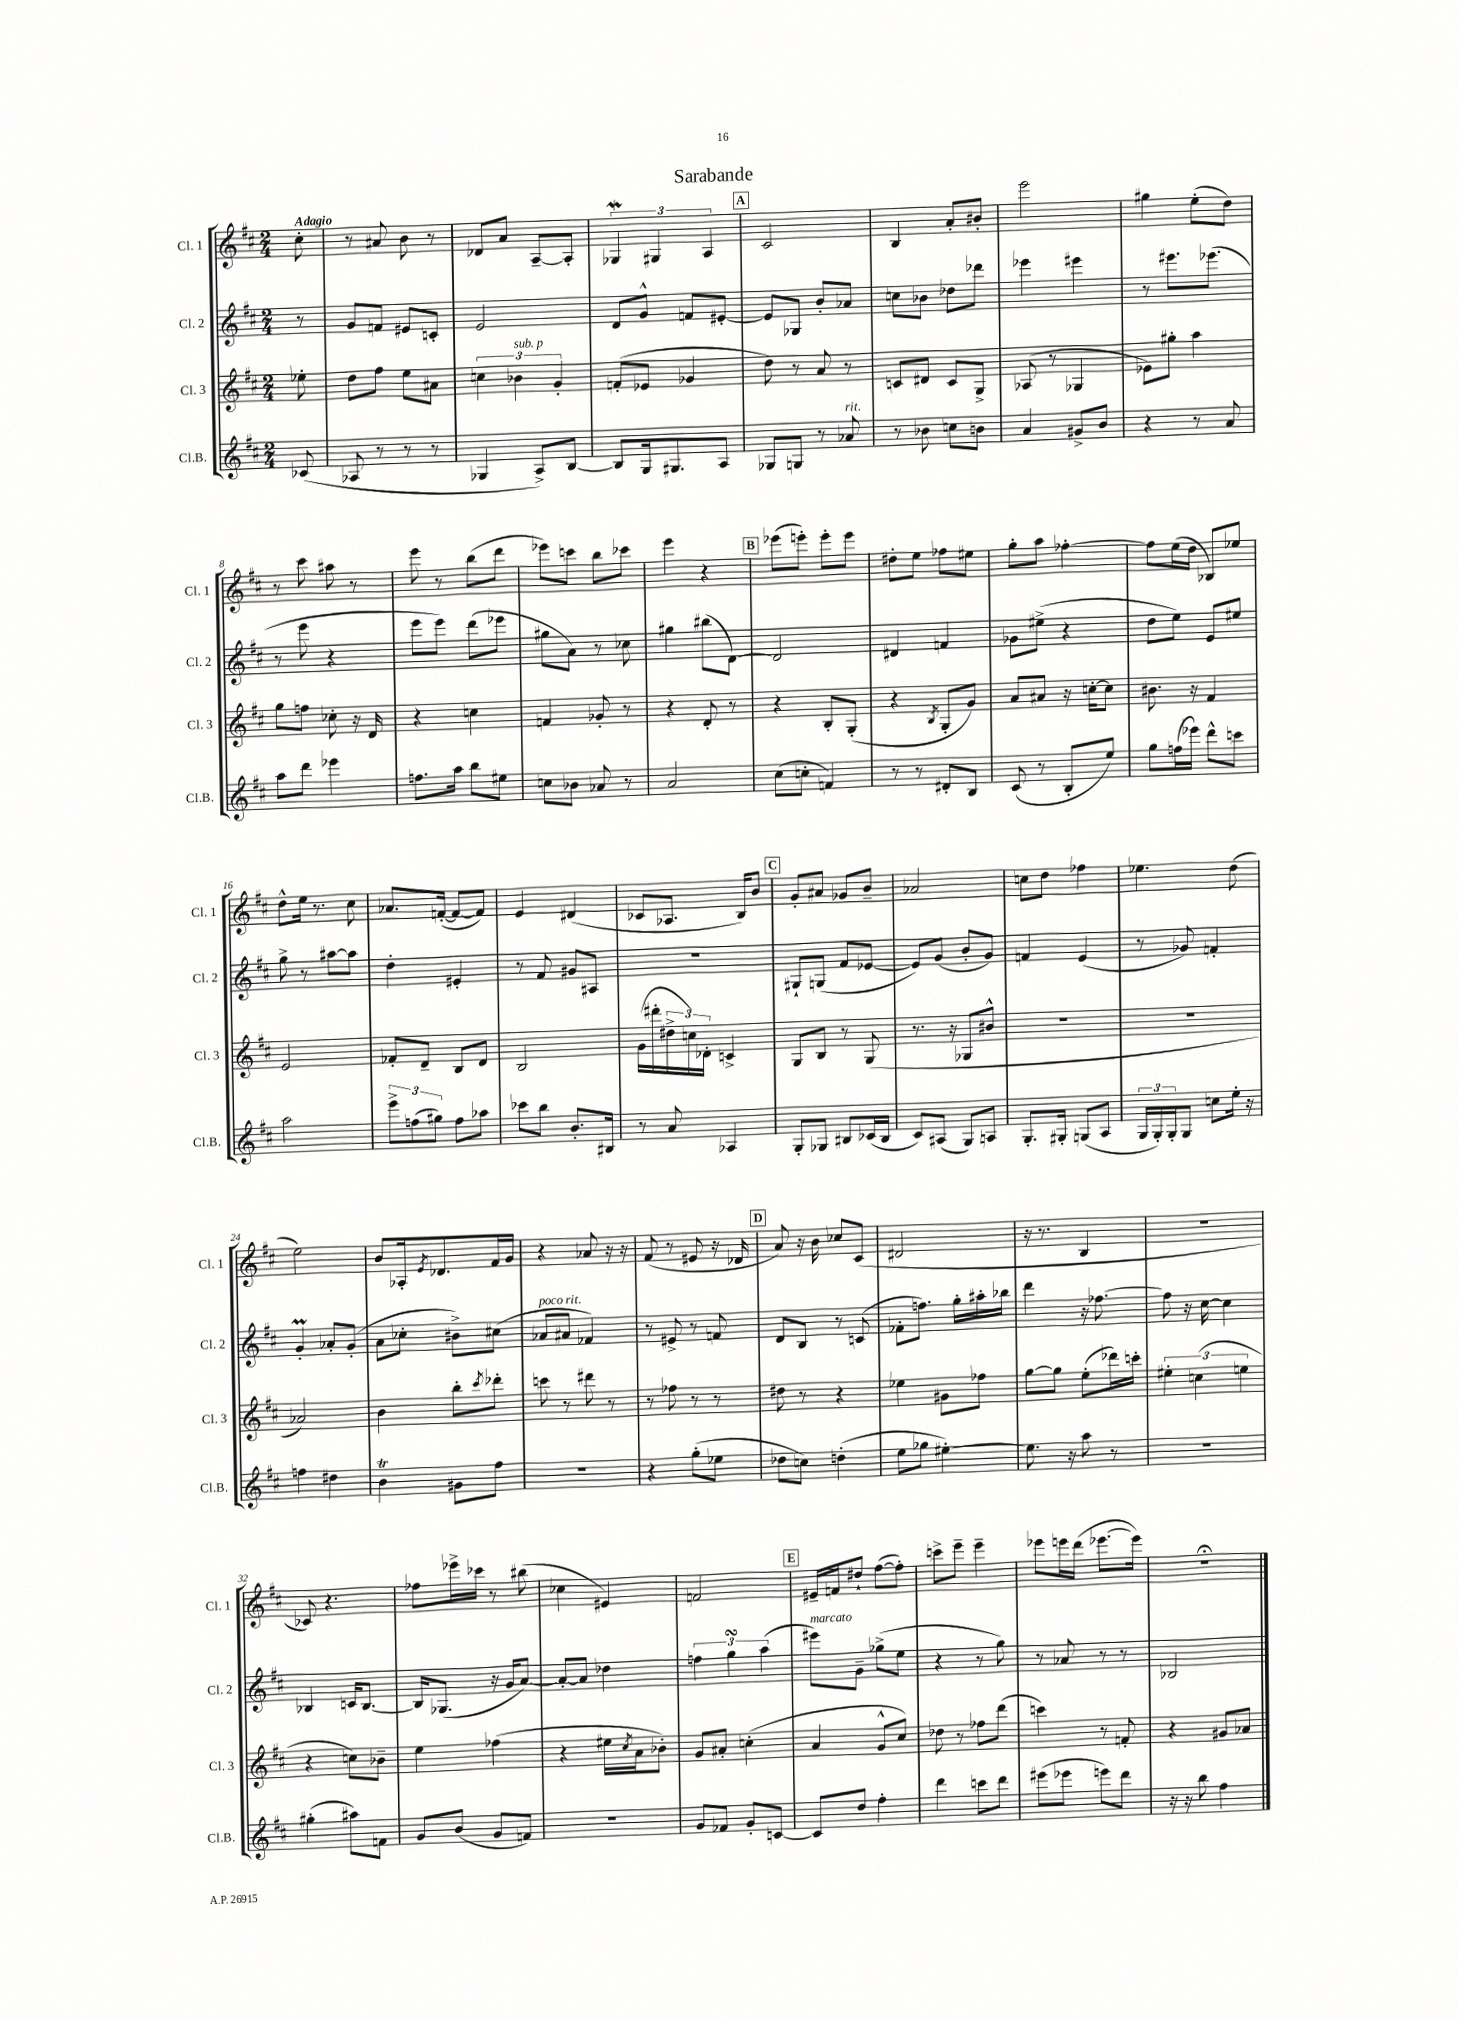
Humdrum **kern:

**kern	**kern	**kern	**kern
*staff4	*staff3	*staff2	*staff1
*clefG2	*clefG2	*clefG2	*clefG2
*k[f#c#]	*k[f#c#]	*k[f#c#]	*k[f#c#]
*M2/4	*M2/4	*M2/4	*M2/4
(8c-/	8ee-'\	8r	8cc#'\
=	=	=	=
8A-/	8dd\L	8g/L	8r
8r	8ff#\J	8f/J	8a#/
8r	8ee\L	8e#/L	8b\
8r	8a#\J	8c'/J	8r
=	=	=	=
4G-/	6cc\	2e/	8d-/L
.	.	.	8a/J
.	6b-\	.	.
8A^/L)	.	.	[8A~/L
.	6g'/	.	.
[8B/J	.	.	8A'/]J
=	=	=	=
8B/]L	(8f'/L	8d/L	6G-/
16G/k	8e-/J	8g^^/J	.
.	.	.	6G#/
8.G#/	.	.	.
.	4g-/	8f/L	.
.	.	.	6A/
8A/J	.	[8e#'/J	.
=	=	=	=
8G-/L	8dd\)	8e#/]L	2c#/
8G/J	8r	8G-/J	.
8r	8a/	8b'/L	.
8a-/	8r	8a-/J	.
=	=	=	=
8r	8c/L	8cc\L	4B/
8b-\	8d#/J	8b-\J	.
8cc\L	8c/L	8dd-\L	8a'/L
8b\J	8G^/J	8ddd-\J	8b#'/J
=	=	=	=
4a/	(8A-/	4eee-\	2eee\
.	8r	.	.
8g#^/L	4G-/	4eee#\	.
8b/J	.	.	.
=	=	=	=
4r	8e-\L)	8r	4gg#\
.	8gg#'\J	8.eee#\L	.
8r	4aa\	.	(8ee'\L
.	.	(8.eee-\J	.
8a/	.	.	8dd\J)
=	=	=	=
8aa\L	8gg\L	8r	8r
8ddd\J	8ff\J	8eee\	8ccc#\
4eee-\	8cc-'\	4r	8aa#\
.	16r	.	8r
.	16d/	.	.
=	=	=	=
8.ff\L	4r	8eee\L	8eee\
.	.	8eee\J)	8r
16aa\Jk	.	.	.
8bb\L	4cc\	(8ddd\L	(8bb\L
8ee#\J	.	8eee-\J	8ddd\J
=	=	=	=
8cc\L	4f/	8gg#\L	8eee-\L)
8b-\J	.	8a\J)	8ccc\J
8a-/	8g-'/	8r	8bb\L
8r	8r	8cc-\	8ccc-\J
=	=	=	=
2a/	4r	4gg#\	4eee\
.	8d'/	(8bb#\L	4r
.	8r	[8d\J)	.
=	=	=	=
(8cc#\L	4r	2d/]	(8eee-\L
8cc'\J	.	.	8eee'\J)
4f/)	8B'/L	.	8eee'\L
.	(8G'/J	.	8eee\J
=	=	=	=
8r	4r	4d#/	8dd#'\L
8r	.	.	8ee\J
.	8qB/	.	.
8d#'/L	8G'/L	4f/	8ff-\L
8B/J	8g/J)	.	8ee#\J
=	=	=	=
(8c#/	8a/L	8g-\L	8gg'\L
8r	8a#/J	(8ee#^\J	8aa\J
8B'/L	16r	4r	[4ff-'\
.	[16cc'\LK	.	.
8ee/J)	8cc\]J	.	.
=	=	=	=
8gg\L	8.b#\	8dd\L	8ff-\]L
(16ff\L	.	8ee\J)	(16ee\L
16eee-\JJ)	16r	.	16dd\JJ
8ddd^^\L	4f#/	8e/L	8B-/L)
8ccc\J	.	8ee#/J	8ee-/J
=	=	=	=
2aa\	2e/	8gg^\	8dd^^\L
.	.	8r	16ee\Jk
.	.	.	8.r
.	.	[8aa#\L	.
.	.	8aa#\]J	8cc#\
=	=	=	=
12eee^\L	8f-'/L	4dd'\	8.a-/L
(12ff\	.	.	.
.	8d~/J	.	.
12gg#\J)	.	.	.
.	.	.	([16f'/Jk
8ff\L	8B/L	4e#'/	8f/_L
8aa-\J	8d/J	.	8f/]J)
=	=	=	=
8ccc-\L	2B/	8r	4e/
8bb\J	.	8f#/	.
8.b'/L	.	8g#/L	(4d#/
.	.	8A#/J	.
16B#/Jk	.	.	.
=	=	=	=
8r	(16g\LL	2r	8c-/L
.	16ddd#'\	.	.
8a/	24dd#^\	.	8.A-/J
.	24cc\)	.	.
.	24d-'\JJ	.	.
4A-/	4c^/	.	.
.	.	.	16B/LK)
.	.	.	8b/J
=	=	=	=
8G'/L	8G/L	8G#`/L	8g'/L
8G-/J	8B/J	(8G/J	8a#/J
8B#/L	8r	8f#/L	8g-/L
(16c-/L	(8G/	[8e-/J	8b~/J
16B#/JJ	.	.	.
=	=	=	=
8c#/L)	8.r	8e-/]L)	2a-/
(8A#/J	.	(8g/J	.
.	16r	.	.
8G/L)	8G-/L	8b'/L	.
8A/J	8b#^^/J	8g/J)	.
=	=	=	=
8.G'/L	2r	4f/	8cc\L
.	.	.	8dd\J
16G#'/Jk	.	.	.
(8G/L	.	(4e/	4ff-\
8A/J	.	.	.
=	=	=	=
24G/LL	2r	8r	4.ee-\
24G'/)	.	.	.
24G'/J	.	.	.
8G/J	.	8g-/)	.
8cc\L	.	4f'/	.
16ee'\Jk	.	.	(8dd\
16r	.	.	.
=	=	=	=
4ff\	2a-/)	4g'/	2ee\)
4dd#\	.	8a-'/L	.
.	.	(8g'/J	.
=	=	=	=
4b\	4b\	8a\L	8b/L
.	.	8cc-'\J	16A-'/k
.	.	.	8qe/
.	.	.	8.d-/
8g#\L	8bb'\L	8b#^\L)	.
.	8qccc#/	.	.
8ff#\J	8ddd-'\J	(8cc#\J	16f#/L
.	.	.	16g/JJ
=	=	=	=
2r	8ccc\	8a-/L	4r
.	8r	8a#/J	.
.	8ddd#\	4f-/)	8a-/
.	8r	.	16r
.	.	.	16r
=	=	=	=
4r	8r	8r	(8f#/
.	8ff-\	8e#^/	8r
(8gg'\L	8r	8r	8e#/
8ee-\J	8r	8f/	16r
.	.	.	16d-/
=	=	=	=
8dd-\L	8dd#\	8d/L	8a/)
8cc\J)	8r	8B/J	16r
.	.	.	16b\
(4dd'\	4r	8r	8cc-/L
.	.	(8c/	(8c#/J
=	=	=	=
8ee\L	4ee-\	8f-'\L	2d#/
8gg-\J	.	8.ff\J)	.
[4ee#'\)	8g#\L	.	.
.	.	16gg'\LL	.
.	8ff-\J	16aa#'\	.
.	.	16bb-\JJ	.
=	=	=	=
8.ee#\]	[8gg\L	4ddd\	16r
.	.	.	8.r
.	8gg\]J	.	.
16r	.	.	.
8aa\	(8ee'\L	16r	4B/
.	.	[8.ff-\	.
8r	16ddd-\L)	.	.
.	16ccc'\JJ	.	.
=	=	=	=
2r	6ee#'\	8ff-\]	2r
.	.	16r	.
.	(6cc\	.	.
.	.	[16cc#\	.
.	.	4cc#\]	.
.	6ee\	.	.
=	=	=	=
(4gg#'\	4r	4B-/	8c-/)
.	.	.	4.r
8aa#\L)	8cc\L)	16c/LK	.
.	.	[8.B-/J	.
8f\J	8b-~\J	.	.
=	=	=	=
8g/L	4ee\	16B-/]LK	8ff-\L
.	.	(8.G-/J	.
(8b/J	.	.	16eee-^\L
.	.	.	16ccc-\JJ
8g/L	(4ff-\	16r	8r
.	.	16g/LK	.
8f/J)	.	[8a/J)	(8bb#\
=	=	=	=
2r	4r	8a'/_L	4cc-\
.	.	8a/]J	.
.	16ee#\LL	4dd-\	4e#/)
.	8qcc#/	.	.
.	16a\J	.	.
.	8b-'\J)	.	.
=	=	=	=
8g/L	8g/L	6ff\	2f/
8f-/J	8a#'/J	.	.
.	.	6gg\	.
8g'/L	(4cc'\	.	.
.	.	(6aa\	.
[8c/J	.	.	.
=	=	=	=
8c/]L	4a/	8eee#\L)	16e#~/LL
.	.	.	16f/J
8dd/J	.	8g~\J	8dd#`/J
4ff#'\	8g^^/L	(8gg-^\L	([8ff#\L
.	8cc#/J)	8ee\J	8ff#'\]J)
=	=	=	=
4ddd\	8dd-\	4r	8ccc^\L
.	8r	.	8eee~\J
8ccc\L	8ff-\L	8r	4eee~\
8ddd\J	(8ddd\J	8gg\)	.
=	=	=	=
(8eee#\L	4ccc\)	8r	8eee-\L
8eee-\J	.	8a-/	16eee\L
.	.	.	(16ddd\JJ
8eee\L)	8r	8r	[8.eee-\L
8ddd\J	8f'/	8r	.
.	.	.	16eee-\]Jk)
=	=	=	=
16r	4r	2B-/	2r;
16r	.	.	.
8bb\	.	.	.
4ff#\	8g#/L	.	.
.	8a-/J	.	.
==	==	==	==
*-	*-	*-	*-
